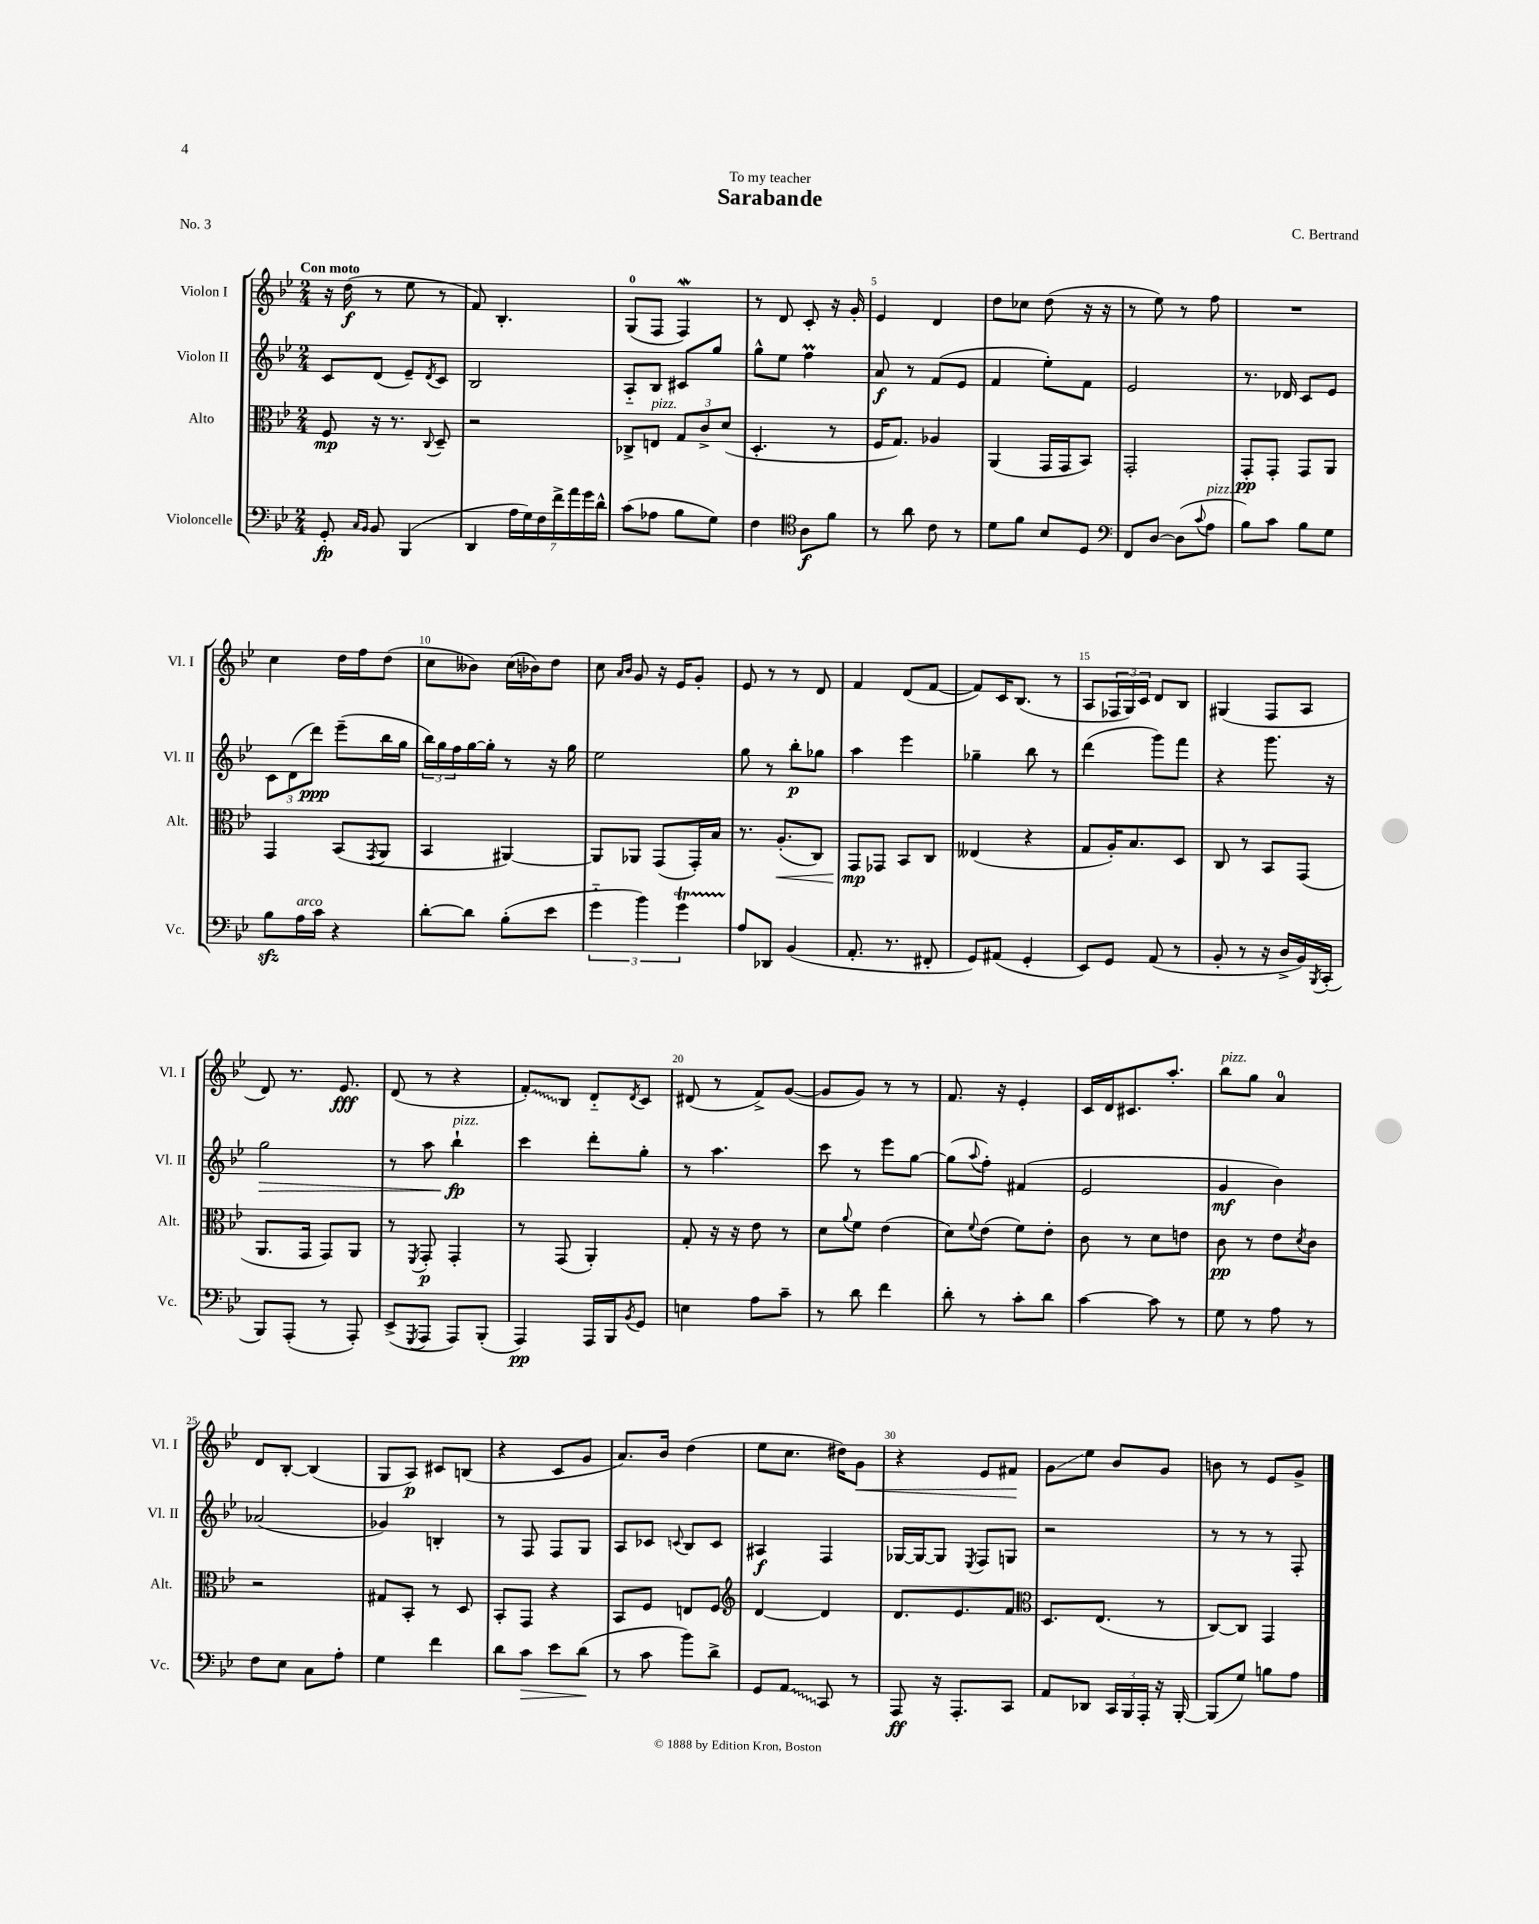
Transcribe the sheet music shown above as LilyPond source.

\header { title = "Sarabande" composer = "C. Bertrand" dedication = "To my teacher" piece = "No. 3" }
<<
\new StaffGroup <<
\new Staff = "s0" \with { instrumentName = "Violon I" shortInstrumentName = "Vl. I" } {
    \clef treble \key bes \major \numericTimeSignature \time 2/4 \tempo "Con moto"
    r16 d''16\f( r8 ees''8 r8 |
    f'8) bes4.-. |
    g8-0( f8 f4\mordent) |
    r8 d'8 c'8-. r16 g'16-. |
    ees'4 d'4 |
    d''8 ces''8 d''8( r16 r16 |
    r8 ees''8) r8 f''8 |
    R2 |
    c''4 d''16 f''16 d''8( |
    c''8 beses'8) c''16( bes'16) d''8 |
    c''8 \grace { a'16 bes'16 } g'8 r16 ees'16 g'8-. |
    ees'8 r8 r8 d'8 |
    f'4 d'8( f'8~ |
    f'8) c'16 bes8.( r8 |
    a8 \tuplet 3/2 { fes16 g16) c'16 } d'8 bes8 |
    gis4( f8 a8 |
    d'8) r8. ees'8.\fff |
    d'8( r8 r4 |
    \once \override Glissando.style = #'zigzag f'8-.\glissando) bes8 d'8-_ \acciaccatura { d'8 } c'8 |
    dis'8( r8 f'8->) g'8~( |
    g'8 g'8) r8 r8 |
    f'8. r16 ees'4-. |
    c'16 d'16 cis'8. a''8.-. |
    bes''8^\markup { \italic "pizz." } g''8 a'4-0 |
    d'8 bes8~-. bes4( |
    g8 a8\p) cis'8 b8( |
    r4 c'8 g'8 |
    a'8.) bes'16 d''4( |
    ees''8 c''8. dis''16) g'8\< |
    r4 ees'8 fis'8\! |
    g'8\glissando ees''8 bes'8 g'8 |
    b'8 r8 ees'8 g'8-> \bar "|." |
}
\new Staff = "s1" \with { instrumentName = "Violon II" shortInstrumentName = "Vl. II" } {
    \clef treble \key bes \major \numericTimeSignature \time 2/4
    c'8 d'8( ees'8--) \acciaccatura { d'8 } c'8 |
    bes2 |
    a8-_ bes8 cis'8 g''8 |
    g''8-^ ees''8 f''4\prall |
    a'8\f r8 f'8( ees'8 |
    f'4 ees''8-.) f'8 |
    ees'2 |
    r8. des'16 c'8 ees'8 |
    \tuplet 3/2 { c'8 d'8( d'''8\ppp) } ees'''8--( bes''16 g''16 |
    \tuplet 3/2 { bes''16) g''16 f''16 } g''16~ g''16-. r8 r16 g''16 |
    ees''2 |
    g''8 r8 bes''8-.\p ges''8 |
    a''4 ees'''4 |
    ges''4-- bes''8 r8 |
    d'''4( g'''8) f'''8 |
    r4 g'''8. r16 |
    g''2\> |
    r8 a''8 bes''4-!\fp\!^\markup { \italic "pizz." } |
    c'''4 d'''8-. g''8-. |
    r8 a''4. |
    c'''8 r8 ees'''8 g''8~ |
    g''8( \appoggiatura { a''8 } f''8-.) fis'4( |
    ees'2 |
    g'4\mf bes'4) |
    aes'2( |
    ges'4) b4-. |
    r8 f8 f8 g8 |
    a8 ces'8 \appoggiatura { c'8 } bes8 c'8 |
    ais4\f f4 |
    ges16~ ges16~ ges8 \acciaccatura { ees8 } f8 g8 |
    r2 |
    r8 r8 r8 f8-. \bar "|." |
}
\new Staff = "s2" \with { instrumentName = "Alto" shortInstrumentName = "Alt." } {
    \clef alto \key bes \major \numericTimeSignature \time 2/4
    f8\mp r16 r8. \appoggiatura { c8 } d8-- |
    r2 |
    ces8-> e8^\markup { \italic "pizz." } \tuplet 3/2 { g8 c'8-> d'8( } |
    d4.-. r8 |
    f16 g8.) aes4 |
    a,4( g,16 g,16 bes,8) |
    g,2-. |
    g,8-.\pp g,8-. g,8 a,8 |
    g,4 bes,8( \acciaccatura { g,8 } a,8 |
    bes,4 ais,4~) |
    ais,8 aes,8 g,8( g,16-.) bes16 |
    r8. a8.-.\<( c8) |
    g,8\mp\! ges,8 bes,8 c8 |
    eeses4( r4 |
    g8 a16-.) bes8. d8 |
    c8 r8 bes,8 g,8( |
    a,8. g,16 g,8) a,8 |
    r8 \acciaccatura { f,8 } g,8-.\p g,4-. |
    r8 g,8( a,4-.) |
    g8-. r16 r16 ees'8 r8 |
    d'8 \appoggiatura { a'8 } f'8 ees'4( |
    d'8) \appoggiatura { f'8 } ees'8( f'8) ees'8-. |
    c'8 r8 d'8 e'8 |
    c'8\pp r8 ees'8 \acciaccatura { d'8 } c'8 |
    r2 |
    gis8 bes,8-. r8 d8 |
    bes,8-. g,8 r4 |
    bes,8 f8 e8 f8 |
    \clef treble d'4~ d'4 |
    d'8. ees'8. f'8 |
    \clef alto d8. ees8.( r8 |
    c8~) c8 g,4 \bar "|." |
}
\new Staff = "s3" \with { instrumentName = "Violoncelle" shortInstrumentName = "Vc." } {
    \clef bass \key bes \major \numericTimeSignature \time 2/4
    g,8-.\fp \grace { c16 bes,16 } bes,8 bes,,4( |
    d,4 \tuplet 7/4 { a16 g16) f16 f'16-> a'16 g'16 d'16-^ } |
    c'8( aes8 bes8 g8) |
    f4 \clef tenor a8\f f'8 |
    r8 a'8 c'8 r8 |
    d'8 f'8 bes8 d8 |
    \clef bass f,8 d8~ d8( \appoggiatura { c'8 } a8^\markup { \italic "pizz." } |
    bes8) c'8 bes8 g8 |
    bes8\sfz a16^\markup { \italic "arco" } c'16 r4 |
    d'8~-. d'8 bes8-.( ees'8 |
    \tuplet 3/2 { g'4-_ bes'4) g'4\startTrillSpan } |
    a8\stopTrillSpan des,8 bes,4( |
    a,8.-. r8. fis,8-. |
    g,8) ais,8( g,4-. |
    ees,8) g,8 a,8( r8 |
    bes,8-. r8 r16 d16-> bes,16) \acciaccatura { bes,,8 } c,16-.( |
    bes,,8) a,,8-.( r8 a,,8-.) |
    ees,8->( \acciaccatura { g,,8 } a,,8 a,,8) bes,,8-.( |
    a,,4\pp) a,,16 bes,,16 \acciaccatura { bes,8 } g,8 |
    e4 a8 c'8-- |
    r8 d'8 f'4 |
    d'8-. r8 c'8-. d'8 |
    c'4~ c'8 r8 |
    g8 r8 a8 r8 |
    f8 ees8 c8 a8-. |
    g4 f'4 |
    d'8 c'8\> ees'8 d'8\!( |
    r8 c'8 bes'8) d'8-> |
    g,8 \once \override Glissando.style = #'zigzag a,8\glissando c,8 r8 |
    a,,8\ff r16 a,,8.-. c,8 |
    a,8 des,8 \tuplet 3/2 { c,16 bes,,16 a,,16-. } r16 bes,,16~-. |
    bes,,8( g8) b8 a8 \bar "|." |
}
>>
>>
\layout { \context { \Score \override BarNumber.break-visibility = ##(#f #t #t) barNumberVisibility = #(every-nth-bar-number-visible 5) } }
